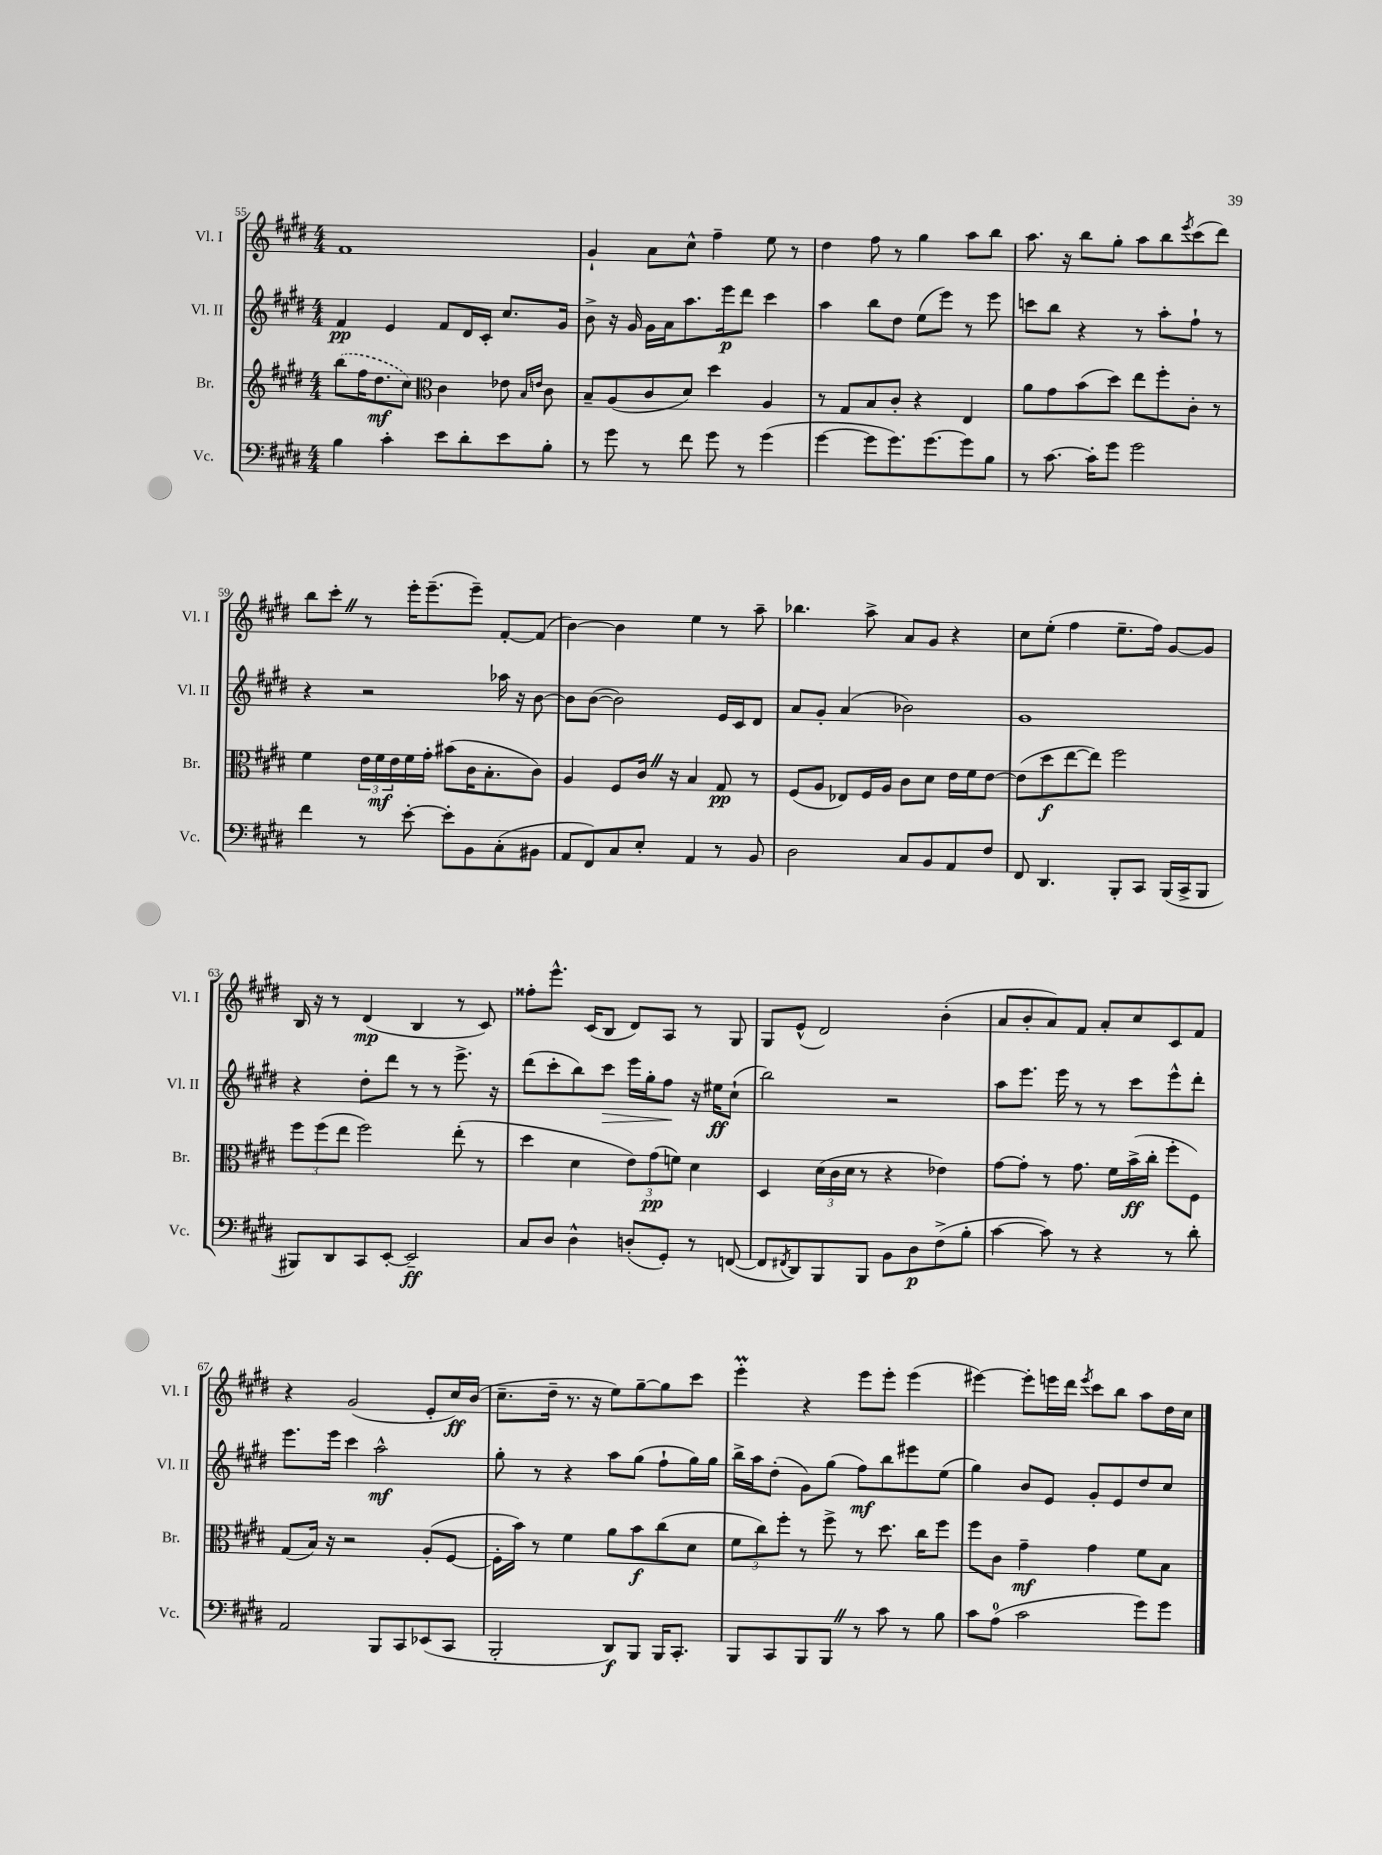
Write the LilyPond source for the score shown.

<<
\new StaffGroup <<
\new Staff = "s0" \with { instrumentName = "Vl. I" shortInstrumentName = "Vl. I" } {
    \clef treble \key e \major \numericTimeSignature \time 4/4
    fis'1 |
    gis'4-! a'8 cis''8-^ fis''4-- e''8 r8 |
    dis''4 fis''8 r8 gis''4 a''8 b''8 |
    a''8. r16 b''8 gis''8-. a''8 b''8 \acciaccatura { e'''8 } cis'''8( dis'''8) |
    b''8 cis'''8-. \once \override BreathingSign.text = \markup { \musicglyph "scripts.caesura.straight" } \breathe r8 e'''16-. e'''8.--( e'''8--) fis'8~-. fis'8( |
    b'4~) b'4 e''4 r8 a''8-- |
    bes''4. a''8-> a'8 gis'8 r4 |
    cis''8 e''8-.( fis''4 e''8.-- fis''16) gis'8~ gis'8 |
    b16 r16 r8 dis'4\mp( b4 r8 cis'8) |
    fisis''8-. e'''8.-^ cis'16( b8 dis'8) a8 r8 gis8 |
    gis8 e'8-^( dis'2) b'4-.( |
    a'8 b'8-. a'8) fis'8 a'8-. cis''8 cis'8 fis'8 |
    r4 gis'2( e'8-. cis''16\ff) b'16( |
    cis''8.-- dis''16-- r8. r16 e''8) gis''8~-- gis''8 cis'''8 |
    e'''4-.\prall r4 e'''8 e'''8-. e'''4( |
    eis'''4~) eis'''8-. e'''16 dis'''16 \acciaccatura { e'''8 } cis'''8 b''8 a''8 dis''16 cis''16 \bar "|." |
}
\new Staff = "s1" \with { instrumentName = "Vl. II" shortInstrumentName = "Vl. II" } {
    \clef treble \key e \major \numericTimeSignature \time 4/4
    fis'4\pp e'4 fis'8 dis'16 cis'16-. cis''8. gis'16 |
    b'8-> r16 gis'16 gis'16 a'16 a''8. e'''16\p dis'''8 cis'''4 |
    a''4 b''8 dis''8 e''8( e'''8) r8 e'''8 |
    c'''8 b''8 r4 r8 a''8-. fis''8-! r8 |
    r4 r2 aes''16 r16 b'8~ |
    b'8 b'8~( b'2) e'16 cis'16 dis'8 |
    a'8 gis'8-. a'4( bes'2) |
    gis'1 |
    r4 dis''8-. dis'''8 r8 r8 e'''8.-> r16 |
    dis'''8( cis'''8-. b''8) cis'''8\> e'''16 gis''16-. fis''8\! r16 eis''16\ff cis''8-!( |
    b''2) r2 |
    a''8 e'''8. e'''16 r8 r8 cis'''8 e'''8-^ dis'''8-. |
    e'''8. e'''16 cis'''4 a''2-^\mf |
    gis''8-. r8 r4 a''8 gis''8( fis''8-! gis''16) gis''16 |
    b''16-> a''16 dis''8-.( gis'8) gis''8( fis''8\mf) b''8 eis'''8 e''8( |
    gis''4) b'8 e'8 gis'8-. e'8 dis''8 cis''8 \bar "|." |
}
\new Staff = "s2" \with { instrumentName = "Br." shortInstrumentName = "Br." } {
    \clef treble \key e \major \numericTimeSignature \time 4/4
    \once \slurDashed b''8( fis''16 dis''8.\mf cis''8) \clef alto cis'4 ees'8 \grace { b16 e'16 } cis'8 |
    b8-- a8( cis'8 dis'8) dis''4 a4 |
    r8 gis8 b8 cis'8-. r4 e4 |
    a'8 gis'8 b'8( dis''8) e''8 fis''8-. cis'8-. r8 |
    fis'4 \tuplet 3/2 { e'16 fis'16\mf e'16 } fis'16 gis'16-. bis'8( cis'16 b8.-. cis'8) |
    a4 fis8 cis'16 \once \override BreathingSign.text = \markup { \musicglyph "scripts.caesura.straight" } \breathe r16 b4 gis8\pp r8 |
    fis8( a8 ees8) fis16 a16 cis'8 dis'8 e'16 fis'16 e'8~ |
    e'8( dis''8\f e''8~ e''8) fis''2 |
    \tuplet 3/2 { fis''8 fis''8( e''8 } fis''2) e''8-.( r8 |
    dis''4 dis'4 \tuplet 3/2 { e'8) gis'8\pp( f'8) } dis'4 |
    dis4 \tuplet 3/2 { dis'16( cis'16 dis'16 } r8 r4 ees'4) |
    gis'8~ gis'8-. r8 gis'8. fis'16 b'16->\ff( cis''16-. fis''8-. fis8) |
    gis8( b16) r16 r2 a8-.( fis8~ |
    fis16-. b'16) r8 fis'4 a'8 b'8\f cis''8( dis'8 |
    \tuplet 3/2 { fis'8 cis''8) fis''8-. } r8 fis''8-> r8 dis''8. cis''16 fis''8 |
    fis''8 cis'8 gis'4--\mf gis'4 fis'8 b8 \bar "|." |
}
\new Staff = "s3" \with { instrumentName = "Vc." shortInstrumentName = "Vc." } {
    \clef bass \key e \major \numericTimeSignature \time 4/4
    b4 cis'4-. e'8 dis'8-. e'8 b8-. |
    r8 gis'8 r8 fis'8 gis'8 r8 gis'4( |
    gis'4~ gis'8 gis'8.) gis'8.~ gis'8 b8 |
    r8 cis'8.~ cis'16-. gis'8 gis'2 |
    fis'4 r8 e'8~-. e'8-. b,8 cis8-.( bis,8 |
    a,8 fis,8) cis8 e8-. a,4 r8 b,8 |
    dis2 cis8 b,8 a,8 fis8 |
    fis,8 dis,4. b,,8-. cis,8 b,,16( cis,16-> b,,8 |
    bis,,8) dis,8 cis,8 e,8~-. e,2--\ff |
    cis8 dis8 dis4-^ d8-.( gis,8-.) r8 f,8~( |
    f,8 \acciaccatura { fis,8 } dis,8) b,,8 b,,8 b,8 dis8\p fis8->( b8-. |
    cis'4~ cis'8) r8 r4 r8 dis'8-. |
    a,2 b,,8 cis,8 ees,8( cis,8 |
    b,,2-. dis,8\f) b,,8 b,,16 cis,8.-. |
    b,,8 cis,8 b,,8 b,,8 \once \override BreathingSign.text = \markup { \musicglyph "scripts.caesura.straight" } \breathe r8 cis'8 r8 b8 |
    cis'8 a8-0( cis'2 gis'8) gis'8 \bar "|." |
}
>>
>>
\layout { \context { \Score currentBarNumber = #55 } }
